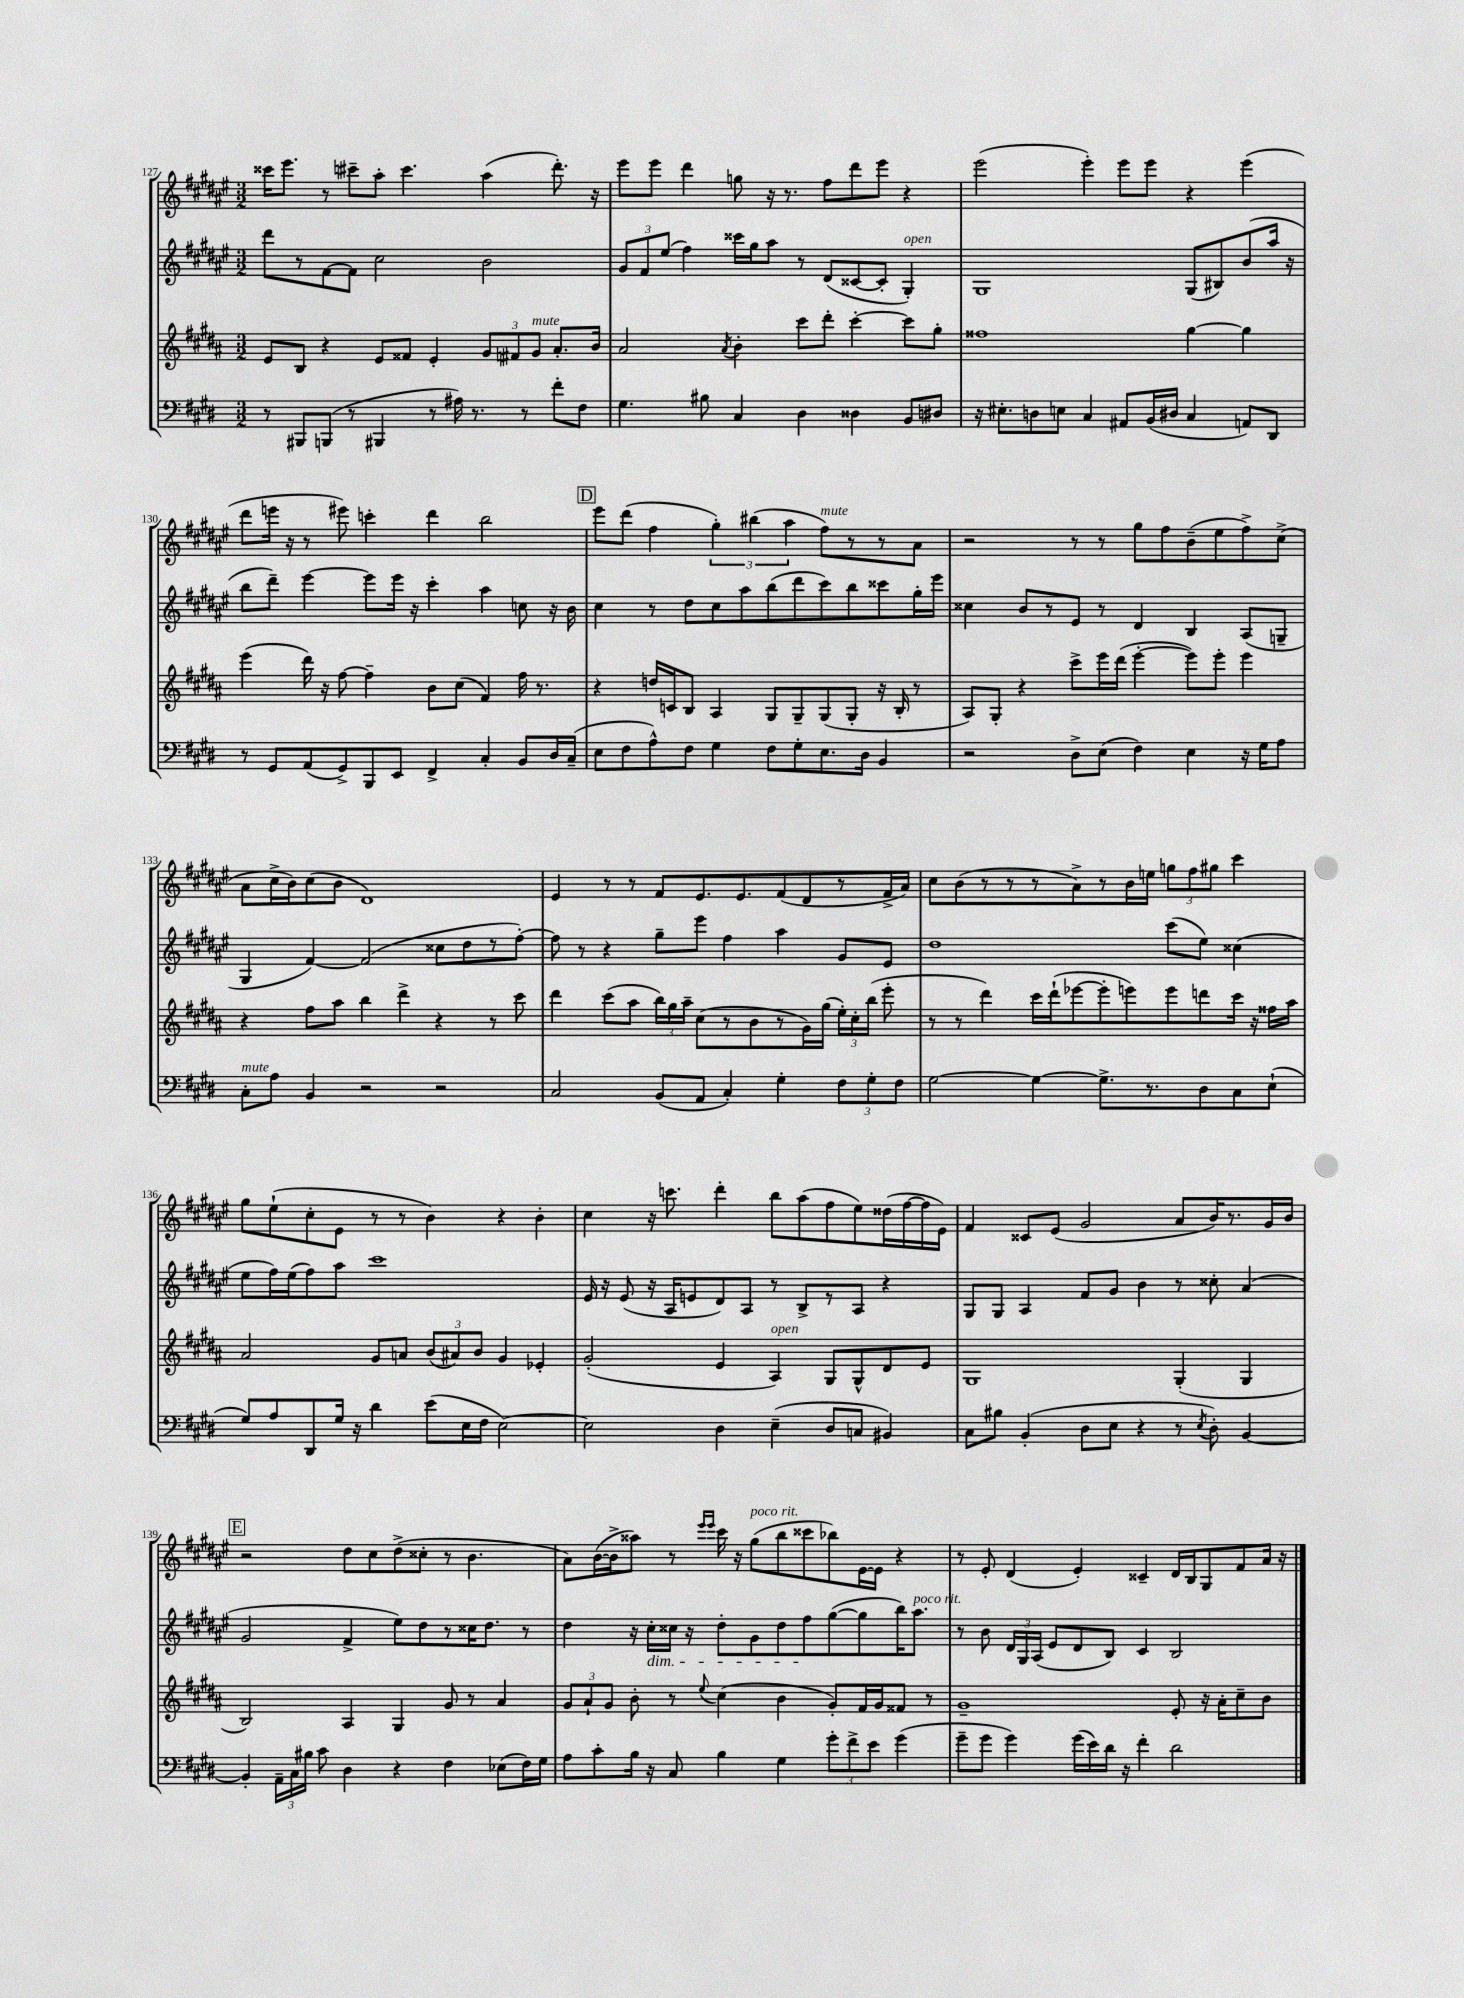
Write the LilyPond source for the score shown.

<<
\new StaffGroup <<
\new Staff = "s0" {
    \clef treble \key fis \major \numericTimeSignature \time 3/2
    \autoBeamOff cisis'''16[ eis'''8.] r8 cis'''8[-- ais''8]-. cis'''4. ais''4( dis'''8.-.) r16 |
    eis'''8[ eis'''8] dis'''4 g''8 r16 r8. fis''8[ dis'''8 eis'''8] r4 |
    eis'''2( eis'''4-.) eis'''8[ eis'''8] r4 eis'''4( |
    dis'''8[ e'''16] r16 r8 eis'''8) c'''4-. dis'''4 b''2 |
    \mark \markup { \box "D" } eis'''8[ dis'''8]( fis''4 \tuplet 3/2 { gis''4-.) bis''4( ais''4 } fis''8[^\markup { \italic "mute" }) r8 r8 ais'8] |
    r2 r8 r8 gis''8[ fis''8 b'8--( eis''8 fis''8->) cis''8]->( |
    ais'8[ cis''16-> b'16) cis''8( b'8] dis'1) |
    eis'4 r8 r8 fis'8[ eis'8. eis'8. fis'8( dis'8 r8 fis'16-> ais'16]) |
    cis''8[ b'8( r8 r8 r8 ais'8->) r8 b'16 e''16] \tuplet 3/2 { g''8[ fis''8 gis''8] } cis'''4 |
    gis''8[ eis''8-!( cis''8-. eis'8] r8 r8 b'4) r4 b'4-. |
    cis''4 r16 c'''8. dis'''4-. b''8[ ais''8( fis''8 eis''8) disis''16( fis''16~ fis''16 eis'16]) |
    fis'4 cisis'8[ eis'8]( gis'2 ais'8[ b'16) r8. gis'16 b'16] |
    \mark \markup { \box "E" } r2 dis''8[ cis''8 dis''8->( cisis''8]-. r8 b'4. |
    ais'8[) b'16~( b'16-> aisis''8]) r8 \grace { eis'''16[ eis'''16] } cis'''16 r16 gis''8[^\markup { \italic "poco rit." }( b''8 cisis'''8 bes''8) eis'16~ eis'16] r4 |
    r8 eis'8-. dis'4( eis'4-.) cisis'4-- dis'16[ b16 gis8 fis'8 ais'16] r16 \bar "|." |
}
\new Staff = "s1" {
    \clef treble \key fis \major \numericTimeSignature \time 3/2
    \autoBeamOff dis'''8[ r8 fis'8~ fis'8] cis''2 b'2 |
    \tuplet 3/2 { gis'8[ fis'8 eis''8]( } fis''4) cisis'''16[ gis''16 ais''8] r8 dis'8[( cisis'8~ cisis'8]-. gis4-.^\markup { \italic "open" }) |
    gis1 gis8[( bis8) b'8( ais''16] r16 |
    b''8[ dis'''8]--) eis'''4~ eis'''8[ eis'''16] r16 cis'''4-. ais''4 c''8 r16 b'16 |
    \mark \markup { \box "D" } cis''4 r8 dis''8[ cis''8 ais''8 b''8( dis'''8 cis'''8) b''8 cisis'''8 gis''16-. eis'''16] |
    cisis''4 b'8[ r8 eis'8] r8 dis'4 b4 ais8[( g8]-- |
    gis4 fis'4~) fis'2( cisis''8[ dis''8 r8 fis''8]~-.) |
    fis''8 r8 r4 gis''8[-- eis'''8] fis''4 ais''4 gis'8[ eis'8] |
    dis''1 cis'''8[( eis''8]) cisis''4( |
    eis''8[ fis''16) eis''16( fis''8) ais''8] cis'''1 |
    eis'16 r16 eis'8( r16 ais16[ e'8 dis'8) ais8] r8 b8[-> r8 ais8] r4 |
    gis8[ gis8] ais4 fis'8[ gis'8] b'4 r8 cisis''8-. ais'4( |
    \mark \markup { \box "E" } gis'2 fis'4-> eis''8[) dis''8 r8 cisis''16 dis''8.] r8 |
    dis''4 r16 cis''16[-.\dim cisis''16] r16 dis''8[-. gis'8 dis''8 fis''8\! gis''8~( gis''8 b''16) ais''8.]^\markup { \italic "poco rit." } |
    r8 b'8 \tuplet 3/2 { dis'16[ gis16 ais16]( } eis'8[ dis'8 b8]) cis'4 b2 \bar "|." |
}
\new Staff = "s2" {
    \clef treble \key b \major \numericTimeSignature \time 3/2
    \autoBeamOff e'8[ b8] r4 e'8[ fisis'8] e'4-. \tuplet 3/2 { gis'8[ fis'8 gis'8]^\markup { \italic "mute" } } ais'8.[-. b'16] |
    ais'2 \acciaccatura { ais'8 } b'4-. cis'''8[ dis'''8]-. cis'''4~-. cis'''8[ gis''8]-. |
    fisis''1 gis''4~ gis''4 |
    e'''4( dis'''16) r16 fis''8~ fis''4-- b'8[ cis''8]( fis'4) fis''16 r8. |
    \mark \markup { \box "D" } r4 d''16[ c'16 b8] ais4 gis8[ gis8-- gis8( gis8]-. r16 b16-. r8 |
    ais8[) gis8]-. r4 cis'''8[-> e'''16 dis'''16]( e'''4~-. e'''8[) e'''8]-. e'''4 |
    r4 fis''8[ ais''8] b''4 dis'''4-> r4 r8 cis'''8 |
    dis'''4 cis'''8[( ais''8] \tuplet 3/2 { b''16[) gis''16 ais''16]-- } cis''8[( r8 b'8 r8 gis'16) gis''16]( \tuplet 3/2 { e''16[-.) cis''16-. b''16]( } e'''8-. |
    r8 r8 dis'''4) cis'''16[ dis'''16-!( ees'''8~ ees'''8-. e'''8) e'''8 d'''8 cis'''16] r16 fisis''16[ ais''16] |
    ais'2 gis'8[ a'8] \tuplet 3/2 { b'8[( ais'8) b'8] } gis'4 ees'4-. |
    gis'2-.( e'4 ais4^\markup { \italic "open" }) gis8[ gis8-^ dis'8 e'8] |
    gis1 gis4-.( gis4 |
    \mark \markup { \box "E" } b2) ais4 gis4 gis'8 r8 ais'4 |
    \tuplet 3/2 { gis'8[ ais'8-! gis'8] } b'8-. r8 \appoggiatura { e''8 } cis''4( b'4 gis'8[-.) fis'16 gis'16 fisis'8] r8 |
    gis'1-- e'8-. r16 ais'16[-. cis''8-- b'8] \bar "|." |
}
\new Staff = "s3" {
    \clef bass \key e \major \numericTimeSignature \time 3/2
    \autoBeamOff r8 bis,,8[ b,,8]( r8 bis,,4 r8 ais16) r8. r8 fis'8[-. fis8] |
    gis4. bis8 cis4 dis4 disis4 b,8[ dis8] |
    r16 eis8.[-. d8 e8] cis4 ais,8[ b,16( dis16] cis4 a,8[) dis,8] |
    r8 gis,8[ a,8( gis,8->) b,,8 e,8] fis,4-> cis4-. b,8[ dis16 cis16]--( |
    \mark \markup { \box "D" } e8[ fis8 a8-^) fis8] gis4 fis8[ gis8-. e8. dis16] b,4 |
    r2 dis8[-> e8]( fis4) e4 r16 gis16[ a8] |
    cis8[-.^\markup { \italic "mute" } a8] b,4 r2 r2 |
    cis2 b,8[( a,8] cis4-.) gis4-. \tuplet 3/2 { fis8[ gis8-. fis8] } |
    gis2~ gis4~ gis8.[-> r8. dis8 cis8 e8]-!( |
    gis8[) a8 dis,8 gis16] r16 dis'4 e'8[( e16 fis16] e2~) |
    e2 dis4 e4--( dis8[ c8] bis,4) |
    cis8[ bis8] b,4-.( dis8[ e8] r4 r8 \acciaccatura { e8 } dis8-.) b,4~ |
    \mark \markup { \box "E" } b,4-. \tuplet 3/2 { a,16[-- cis16 bis16] } cis'8 dis4 r4 fis4 ees8[( fis16) gis16] |
    a8[ cis'8-. b16] r16 cis8 b4 gis4 \tuplet 3/2 { gis'8[-. fis'8-> e'8] } gis'4( |
    gis'8[-- gis'8] gis'4) gis'16[( e'16) dis'16] r16 fis'4-. dis'2 \bar "|." |
}
>>
>>
\layout { \context { \Score currentBarNumber = #127 } }
